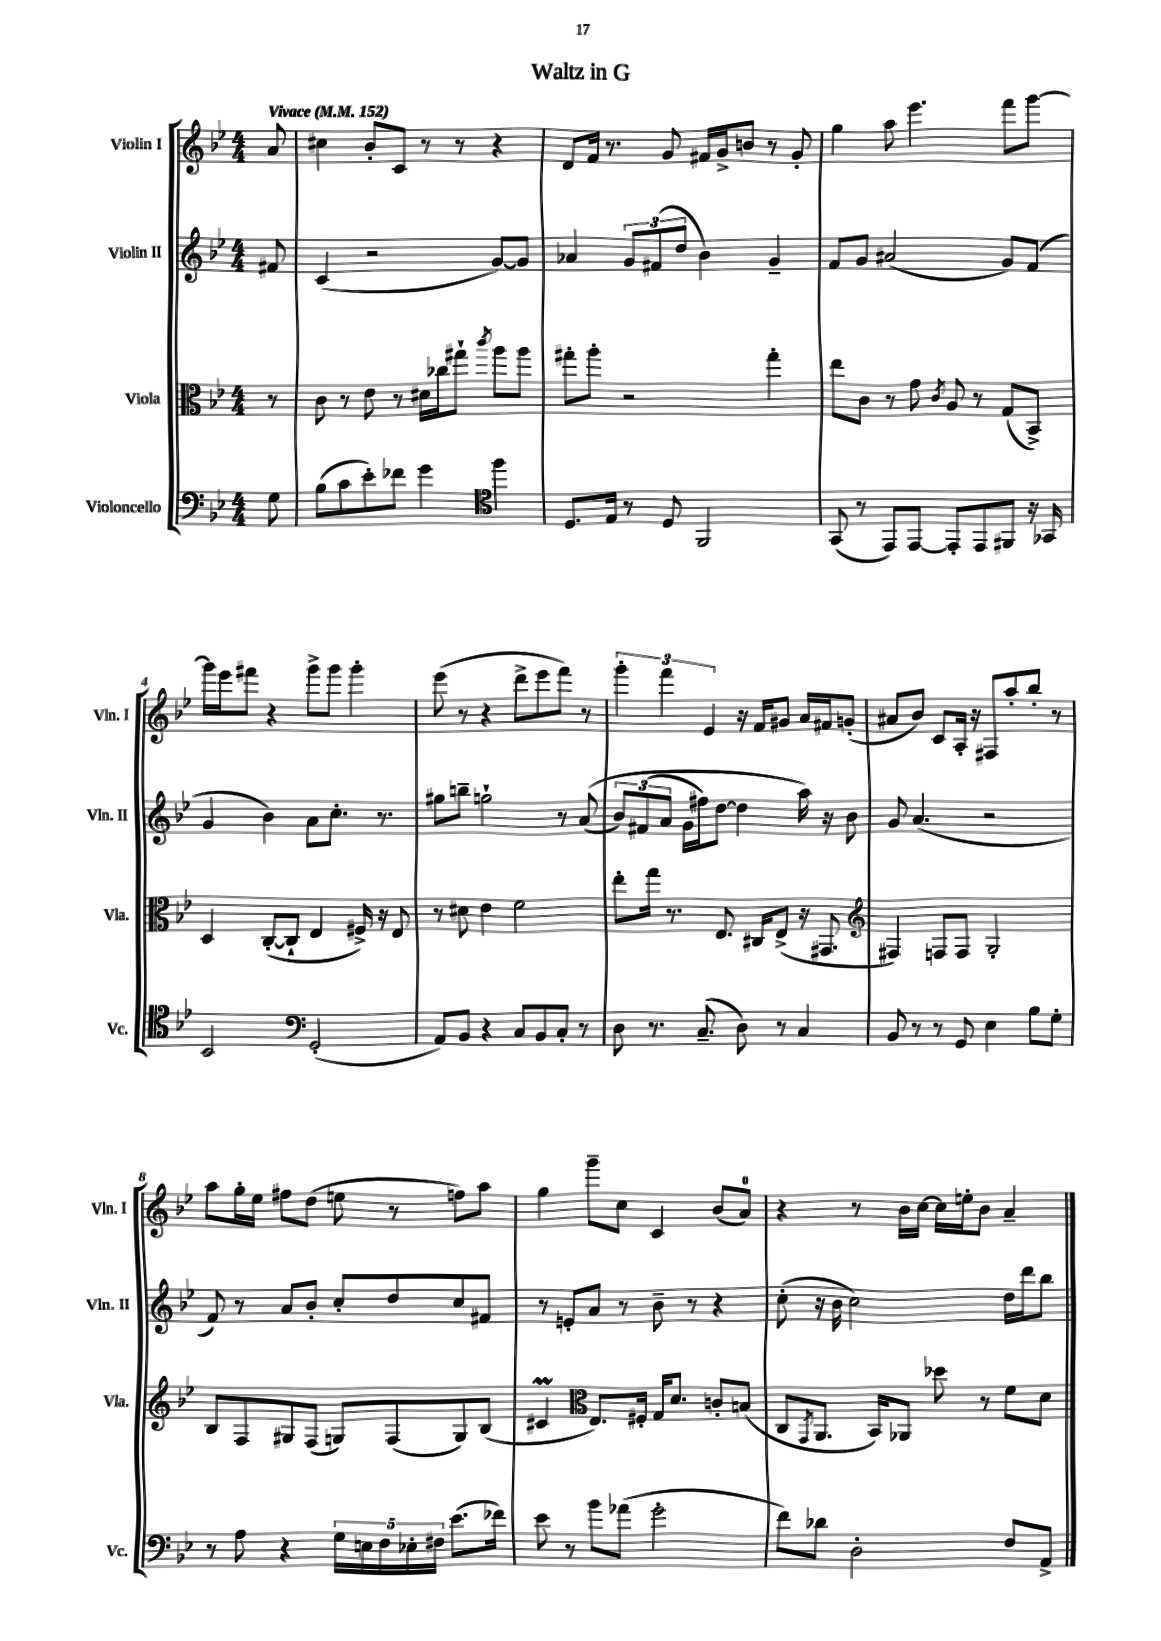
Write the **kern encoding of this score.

**kern	**kern	**kern	**kern
*staff4	*staff3	*staff2	*staff1
*clefF4	*clefC3	*clefG2	*clefG2
*k[b-e-]	*k[b-e-]	*k[b-e-]	*k[b-e-]
*M4/4	*M4/4	*M4/4	*M4/4
*MM152	*MM152	*MM152	*MM152
8G	8r	8f#	8a
=	=	=	=
(8B-	8c	(4c	4cc#
8c	8r	.	.
8e-')	8e-	2r	8b-'
8f-	8r	.	8c
4g	16d#	.	8r
.	16cc-	.	.
.	8gg#`	.	8r
*clefC4	*	*	*
.	8qccc	.	.
4ff	8aa	[8g)	4r
.	8aa	8g]	.
=	=	=	=
8.D	8gg#'	4a-	8d
.	8aa'	.	16f
16E-	.	.	8.r
8r	2r	12g	.
.	.	(12f#	.
8D	.	.	8g
.	.	12dd	.
2FF	.	4b-)	16f#
.	.	.	16g^
.	.	.	8b
.	4gg#'	4g~	8r
.	.	.	8g'
=	=	=	=
(8GG	8ee-	8f	4gg
8r	8c	8g	.
8EE-)	8r	(2a#	8aa
[8EE-	8g	.	4.eee-
.	8qc	.	.
8EE-']	8A	.	.
8EE-	8r	.	.
8FF#	(8G	8g)	8fff
16r	8BB-^)	(8f	[8ggg
16GG-	.	.	.
=	=	=	=
2BB-	4D	4g	16ggg]
.	.	.	16eee-
.	.	.	8fff#
.	([8C'	4b-)	4r
.	8C`]	.	.
*clefF4	*	*	*
(2GG'	4E-	8a	8ggg^
.	.	8.cc'	8ggg
.	16F#^)	.	4ggg'
.	16r	8.r	.
.	8E-	.	.
=	=	=	=
8AA)	8r	8gg#	(8eee-
8BB-	8d#	8bb~	8r
4r	4e-	2gg`	4r
8C	2f	.	8ddd^
8BB-	.	.	8eee-
8C'	.	8r	8fff)
8r	.	&((8a	8r
=	=	=	=
8D	8ee-'	12b-)	6ggg'
.	.	(12f#	.
8.r	16gg	.	.
.	.	12a	6fff
.	8.r	.	.
.	.	16g	.
(8.C~	.	16ff#)	.
.	.	.	6e-
.	8.E-	[8dd	.
8D)	.	4dd]	16r
.	16C#	.	16f
8r	(8E-^	.	8g#
4C	16r	16aa&)	16a
.	8.GG#	16r	16f#
.	.	8b-	(8g'
=	=	=	=
*	*clefG2	*	*
8BB-	4F#)	8g	8a#
8r	.	(4.a	8b-)
8r	8F	.	8c
8GG	8F	.	16A'
.	.	.	16r
4E-	2G'	2r	8F#
.	.	.	8aa'
8B-	.	.	8bb-'
8G'	.	.	8r
=	=	=	=
8r	8B-	8f)	8aa
8A	8F	8r	16gg'
.	.	.	16ee-
4r	8G#	8a	8ff#
.	(8F	8b-'	(8dd
20G	8G)	8cc'	8ee
20E	.	.	.
20F	.	.	.
.	(8F	8dd	8r
20E-'	.	.	.
20F#	.	.	.
(8.e-	8G)	8cc	8ff)
.	(8B-	8f#	8aa
16f-)	.	.	.
=	=	=	=
8e-	4c#	8r	4gg
8r	.	8e'	.
*	*clefC3	*	*
8b-	8.E-)	8a	8ggg~
(8a-	.	8r	8cc
.	16F#'	.	.
2g'	16G	8b-~	4c
.	8.d	.	.
.	.	8r	.
.	8c'	4r	(8b-
.	(8B	.	8a)
=	=	=	=
8f)	8C	(8cc'	4r
.	8qGG	.	.
8d-	8.AA	16r	.
.	.	16b-	.
2D'	.	2cc)	8r
.	16BB-)	.	.
.	8AA-	.	16b-
.	.	.	[16cc
.	8dd-	.	16cc]
.	.	.	16ee'
.	8r	.	8b-
8F	8f	16dd	4a~
.	.	16ddd	.
8AA^	8d	8bb-	.
==	==	==	==
*-	*-	*-	*-
